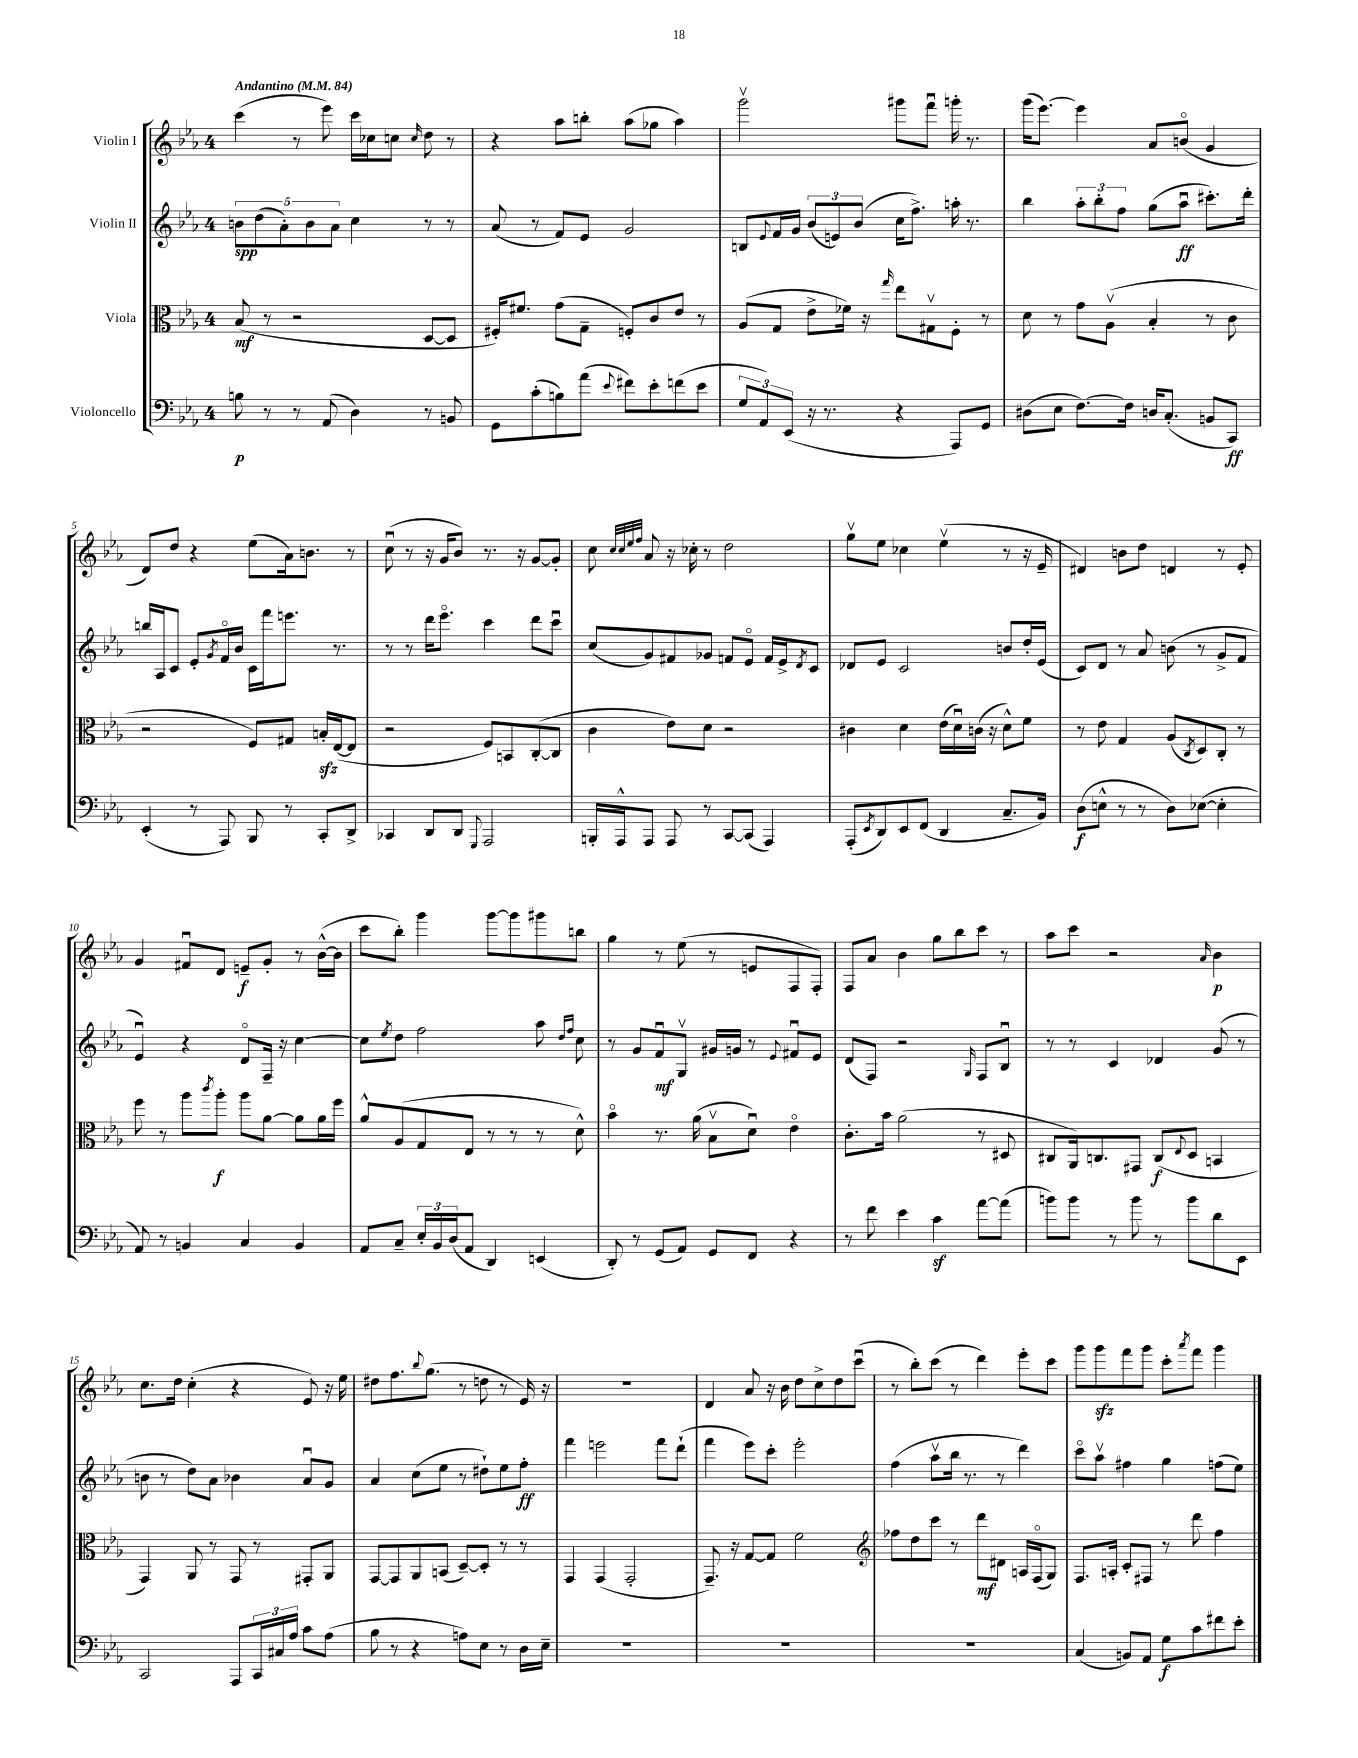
<<
\new StaffGroup <<
\new Staff = "s0" \with { instrumentName = "Violin I" } {
    \clef treble \key ees \major \once \override Staff.TimeSignature.style = #'single-digit \time 4/4 \tempo "Andantino" 4 = 84
    c'''4( r8 ees'''8) c'''16 ces''16 c''8 \grace { c''16 } d''8 r8 |
    r4 aes''8 b''8-. aes''8( ges''8 aes''4) |
    g'''2\upbow gis'''8 f'''8\downbow g'''16-. r8. |
    g'''16( ees'''8.~) ees'''4 aes'8 b'8\flageolet( g'4 |
    d'8) d''8 r4 ees''8( aes'16) b'8. r8 |
    c''8\downbow( r8 r16 g'16 bes'8) r8. r16 g'8~ g'8-. |
    c''8 \grace { c''32 c''32 ees''32 f''32 } aes'8 r16 ces''16-. r8 d''2 |
    g''8\upbow ees''8 ces''4 ees''4\upbow( r8 r16 ees'16-- |
    dis'4) b'8 d''8 d'4 r8 ees'8-. |
    g'4 fis'8\downbow d'8 e'8--\f g'8-. r8 bes'16~-^( bes'16 |
    c'''8 bes''8-.) g'''4 g'''8~ g'''8 gis'''8 b''8 |
    g''4 r8 ees''8( r8 e'8 f8 f8-.) |
    f8 aes'8 bes'4 g''8 bes''8 c'''8 r8 |
    aes''8 c'''8 r2 \grace { aes'16 } bes'4\p |
    c''8. d''16 c''4-.( r4 ees'8) r16 ees''16 |
    dis''8 f''8. \appoggiatura { bes''8 } g''8.( r8 d''8 r8 ees'16) r16 |
    R1 |
    d'4 aes'8 r16 bes'16 d''8 c''8-> d''8 c'''8\downbow( |
    r8 bes''8-.) c'''8( r8 d'''4) ees'''8-. c'''8 |
    g'''8 g'''8\sfz f'''8 g'''8 c'''8-. \acciaccatura { aes'''8 } f'''8 g'''4 \bar "|." |
}
\new Staff = "s1" \with { instrumentName = "Violin II" } {
    \clef treble \key ees \major \once \override Staff.TimeSignature.style = #'single-digit \time 4/4
    \tuplet 5/4 { b'8\spp d''8( aes'8-.) b'8 aes'8 } c''4 r8 r8 |
    aes'8( r8 f'8) ees'8 g'2 |
    b8 \appoggiatura { ees'8 } f'16 g'16 \tuplet 3/2 { bes'8( e'8) bes'8( } c''16 f''8.->) a''16-. r8. |
    bes''4 \tuplet 3/2 { aes''8-. bes''8-. f''8 } g''8( aes''8\downbow\ff cis'''8.-.) d'''16-. |
    b''16 aes16 c'8 ees'8-. \acciaccatura { g'8 } f'16\flageolet bes'16 c'16 f'''16 e'''8. r8. |
    r8 r8 d'''16 ees'''8.\flageolet c'''4 d'''8 c'''8\downbow |
    c''8( g'8) fis'8 ges'8 f'8 ees'8\flageolet f'16 ees'16-> \acciaccatura { d'8 } c'8 |
    des'8 ees'8 c'2 b'8 d''16-. ees'16( |
    c'8) d'8 r8 aes'8 b'8( r8 g'8-> f'8 |
    ees'4\downbow) r4 d'8\flageolet f16-- r16 c''4~ |
    c''8 \acciaccatura { ees''8 } d''8 f''2 aes''8 \grace { d''16 f''16 } c''8 |
    r8 g'8 f'8\downbow\mf g8\upbow gis'16 g'16 r8 \appoggiatura { ees'8 } fis'8\downbow ees'8 |
    d'8( f8) r2 \grace { g16 } f8 bes8\downbow |
    r8 r8 c'4 des'4 g'8( r8 |
    b'8 r8 d''8) aes'8 bes'4 aes'8\downbow g'8 |
    aes'4 c''8( ees''8 r8 dis''8-!) ees''8 f''8-.\ff |
    f'''4 e'''2 f'''8 d'''8-!( |
    f'''4 ees'''8) c'''8-. ees'''2-. |
    f''4( aes''8\upbow bes''16 r8. r8 d'''4) |
    c'''8\flageolet aes''8\upbow fis''4 g''4 f''8( ees''8) \bar "|." |
}
\new Staff = "s2" \with { instrumentName = "Viola" } {
    \clef alto \key ees \major \once \override Staff.TimeSignature.style = #'single-digit \time 4/4
    bes8\mf( r8 r2 d8~ d8 |
    fis16-.) fis'8. g'8( g8-- f8-.) c'8 ees'8 r8 |
    aes8( g8 ees'8-> fes'16) r16 \grace { g''16 } ees''8 gis8\upbow f8-. r8 |
    d'8 r8 g'8 aes8\upbow( bes4-. r8 c'8 |
    r2 f8) gis8 b16-.\sfz ees16~( ees8 |
    r2 f8) b,8 c8~-.( c8 |
    c'4 ees'8) d'8 r2 |
    cis'4 d'4 ees'16( d'16\downbow) c'16( r16 d'8-^) f'8 |
    r8 ees'8 g4 aes8( \acciaccatura { c8 } d8) c8-. r8 |
    f''8 r8 aes''8 \acciaccatura { c'''8 } aes''8-.\f aes''8 aes'8~ aes'8 aes'16 f''16 |
    aes'8-^ aes8( g8 ees8 r8 r8 r8 d'8-^) |
    bes'4\flageolet r8. aes'16( bes8\upbow d'8\downbow) ees'4\flageolet |
    c'8.-. bes'16 aes'2( r8 dis8 |
    cis8 aes,16) c8. gis,8 c8\f( \appoggiatura { ees8 } d8 b,4 |
    g,4) aes,8 r8 g,8 r8 gis,8-. aes,8 |
    g,8~ g,8 aes,8 b,8( d8~--) d8-. r8 r8 |
    g,4 g,4( g,2-. |
    g,8.--) r16 g8~ g8 f'2 |
    \clef treble fes''8 d''8 c'''8 r8 d'''8\mf dis'8 a16 f16\flageolet( g8) |
    f8. a16-. c'8-. fis8 r8 d'''8 f''4 \bar "|." |
}
\new Staff = "s3" \with { instrumentName = "Violoncello" } {
    \clef bass \key ees \major \once \override Staff.TimeSignature.style = #'single-digit \time 4/4
    b8\p r8 r8 aes,8( d4) r8 b,8 |
    g,8 c'8-.( b8) aes'8( \appoggiatura { ees'8 } fis'8) ees'8-. f'8( ees'8 |
    \tuplet 3/2 { g8 aes,8) ees,8( } r16 r8. r4 aes,,8) g,8 |
    dis8( ees8 f8.~) f16 d16 c8.-.( b,8 c,8\ff) |
    ees,4-.( r8 aes,,8) bes,,8 r8 c,8-. d,8-> |
    ces,4 d,8 d,8 \appoggiatura { g,,8 } aes,,2 |
    b,,16-. aes,,16-^ aes,,8 aes,,8 r8 c,8~ c,8( aes,,4) |
    aes,,8-.( \acciaccatura { ees,8 } d,8) ees,8 f,8( d,4 c8.-- bes,16) |
    d8\f( e8-^ r8 r8 d8) ees8~( ees4-. |
    aes,8) r8 b,4 c4 b,4 |
    aes,8 c8-- \tuplet 3/2 { ees16-. bes,16 d16( } aes,8 d,4) e,4( |
    d,8-.) r8 g,8( aes,8) g,8 f,8 r4 |
    r8 f'8 ees'4 c'4\sf aes'8~ aes'8( |
    b'8) b'8 r8 b'8 r8 b'8 d'8 ees,8 |
    c,2 aes,,8 \tuplet 3/2 { c,16 cis16 aes16 } c'8 aes8( |
    bes8 r8 r4 a8) ees8 r8 d16 ees16-- |
    R1 |
    R1 |
    R1 |
    c4( b,8) aes,8 g8\f c'8 fis'8 ees'8-. \bar "|." |
}
>>
>>
